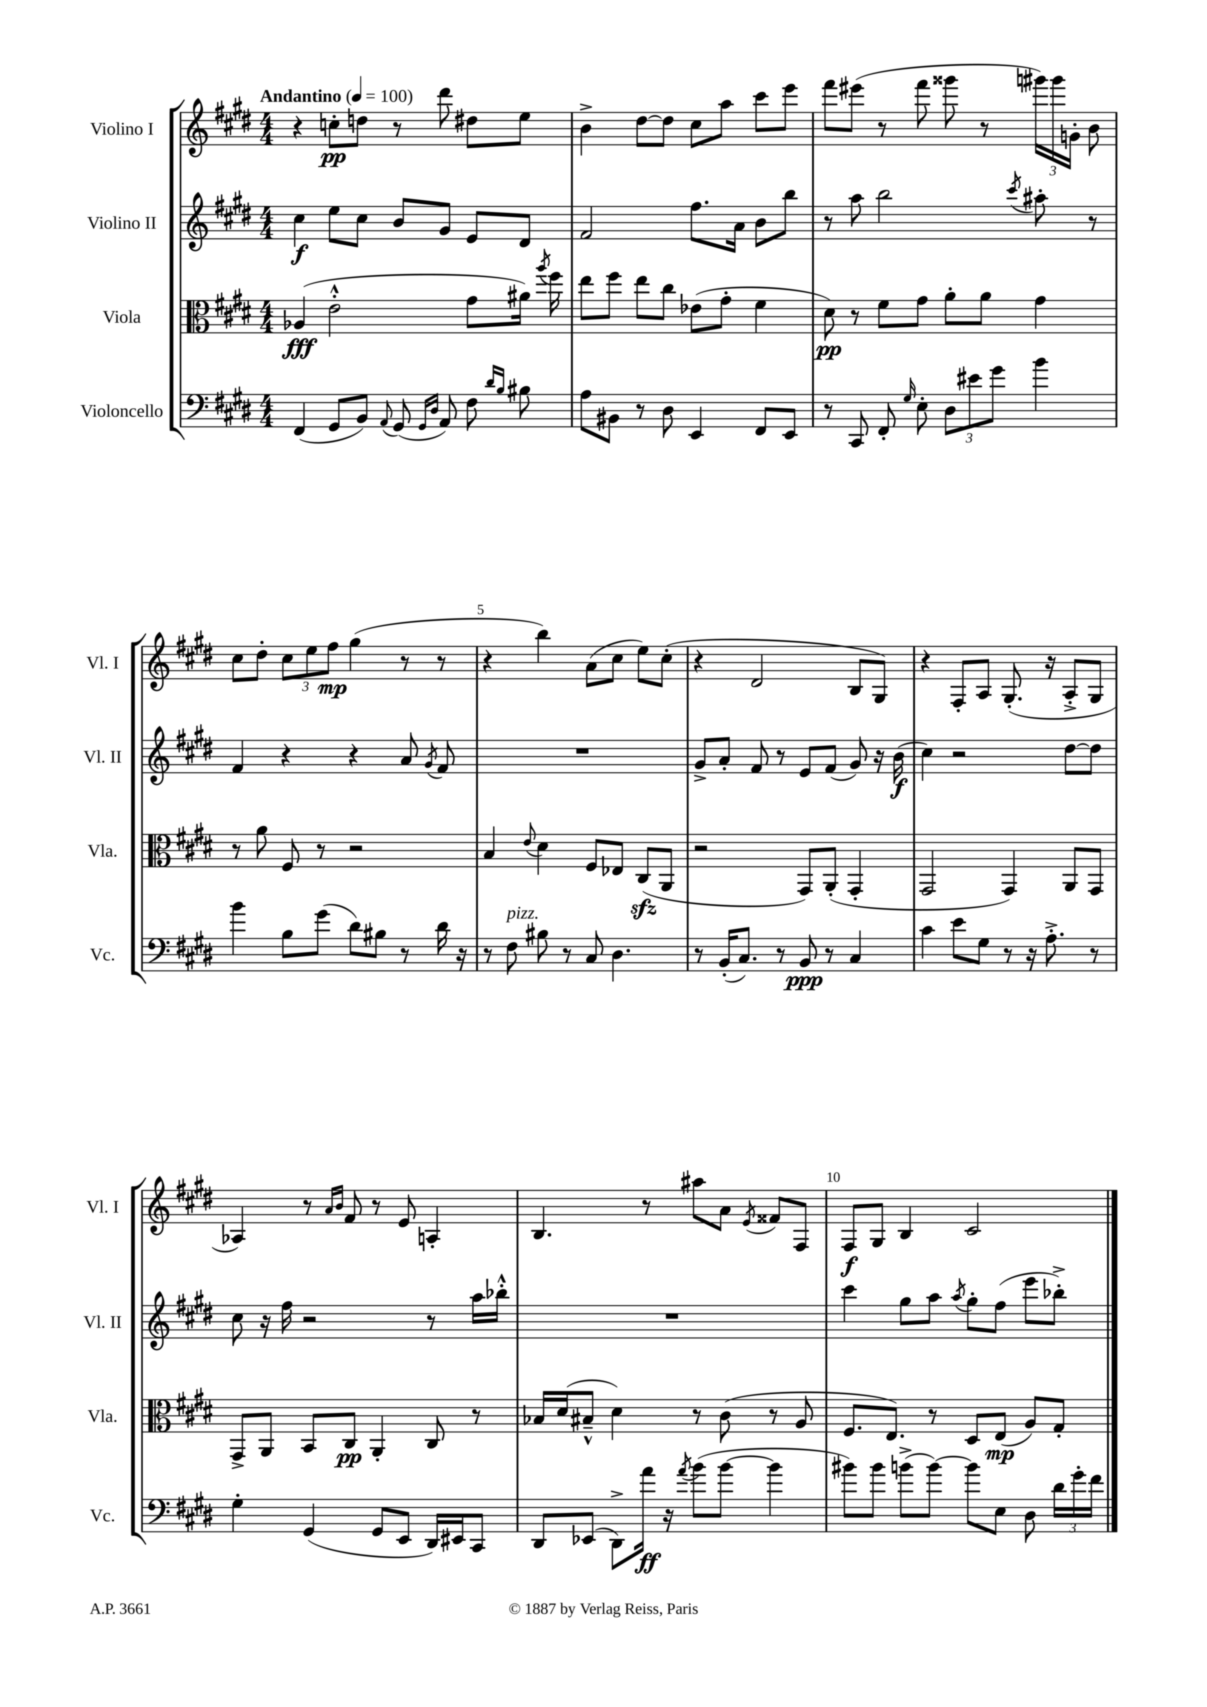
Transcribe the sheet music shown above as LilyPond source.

<<
\new StaffGroup <<
\new Staff = "s0" \with { instrumentName = "Violino I" shortInstrumentName = "Vl. I" } {
    \clef treble \key e \major \numericTimeSignature \time 4/4 \tempo "Andantino" 4 = 100
    \autoBeamOff r4 c''8[-.\pp d''8] r8 dis'''8 dis''8[ e''8] |
    b'4-> dis''8[~ dis''8] cis''8[ a''8] cis'''8[ e'''8] |
    fis'''8[ eis'''8]( r8 fis'''8 gisis'''8 r8 \tuplet 3/2 { gis'''16[) gis'''16 g'16]-. } b'8 |
    cis''8[ dis''8]-. \tuplet 3/2 { cis''8[ e''8 fis''8]\mp } gis''4( r8 r8 |
    r4 b''4) a'8[( cis''8] e''8[) cis''8]-.( |
    r4 dis'2 b8[ gis8]) |
    r4 fis8[-. a8] gis8.-.( r16 a8[-.-> gis8] |
    aes4) r8 \grace { a'16[ b'16] } fis'8 r8 e'8 a4-. |
    b4. r8 ais''8[ a'8] \acciaccatura { e'8 } fisis'8[ fis8] |
    fis8[\f gis8] b4 cis'2 \bar "|." |
}
\new Staff = "s1" \with { instrumentName = "Violino II" shortInstrumentName = "Vl. II" } {
    \clef treble \key e \major \numericTimeSignature \time 4/4
    \autoBeamOff cis''4\f e''8[ cis''8] b'8[ gis'8] e'8[ dis'8] |
    fis'2 fis''8.[ a'16] b'8[ b''8] |
    r8 a''8 b''2 \acciaccatura { cis'''8 } ais''8-. r8 |
    fis'4 r4 r4 a'8 \acciaccatura { gis'8 } fis'8 |
    R1 |
    gis'8[-> a'8]-. fis'8 r8 e'8[ fis'8]( gis'8) r16 b'16\f( |
    cis''4) r2 dis''8[~ dis''8] |
    cis''8 r16 fis''16 r2 r8 a''16[ bes''16]-.-^ |
    R1 |
    cis'''4 gis''8[ a''8] \acciaccatura { a''8 } gis''8[-. fis''8]( e'''8[ bes''8]-.->) \bar "|." |
}
\new Staff = "s2" \with { instrumentName = "Viola" shortInstrumentName = "Vla." } {
    \clef alto \key e \major \numericTimeSignature \time 4/4
    \autoBeamOff aes4\fff( e'2-.-^ gis'8[ ais'16]) \acciaccatura { a''8 } fis''16 |
    e''8[ fis''8] e''8[ cis''8] ees'8[( gis'8]-. fis'4 |
    dis'8\pp) r8 fis'8[ gis'8] a'8[-. a'8] gis'4 |
    r8 a'8 fis8 r8 r2 |
    b4 \appoggiatura { e'8 } dis'4 fis8[ ees8] cis8[\sfz( a,8] |
    r2 gis,8[) a,8]-.( gis,4-. |
    gis,2 gis,4) a,8[ gis,8] |
    gis,8[-> a,8] b,8[ cis8]\pp a,4-. cis8 r8 |
    bes16[ dis'16( bis8]---^ dis'4) r8 cis'8( r8 a8 |
    fis8.[ e8.]) r8 dis8[ e8]\mp( a8[) gis8]-. \bar "|." |
}
\new Staff = "s3" \with { instrumentName = "Violoncello" shortInstrumentName = "Vc." } {
    \clef bass \key e \major \numericTimeSignature \time 4/4
    \autoBeamOff fis,4( gis,8[ b,8]) \appoggiatura { a,8 } gis,8( \grace { gis,16[ dis16] } a,8) fis8 \grace { dis'16[ b16] } bis8 |
    a8[ bis,8] r8 dis8 e,4 fis,8[ e,8] |
    r8 cis,8 fis,8-. \grace { gis16 } e8-. \tuplet 3/2 { dis8[ eis'8 gis'8] } b'4 |
    b'4 b8[ gis'8]( dis'8[) bis8] r8 dis'16 r16 |
    r8 fis8^\markup { \italic "pizz." } bis8 r8 cis8 dis4. |
    r8 b,16[-.( cis8.]) r8 b,8\ppp r8 cis4 |
    cis'4 e'8[ gis8] r8 r16 a8.-.-> r8 |
    gis4-. gis,4( gis,8[ e,8] dis,16[) eis,16 cis,8] |
    dis,8[ ees,8]( dis,8[->) a'16]\ff r16 \acciaccatura { a'8 } b'8[( b'8]~ b'4 |
    bis'8[) bis'8] b'8[->( b'8]~) b'8[ e8] dis8 \tuplet 3/2 { dis'16[ gis'16-. fis'16] } \bar "|." |
}
>>
>>
\layout { \context { \Score \override BarNumber.break-visibility = ##(#f #t #t) barNumberVisibility = #(every-nth-bar-number-visible 5) } }
